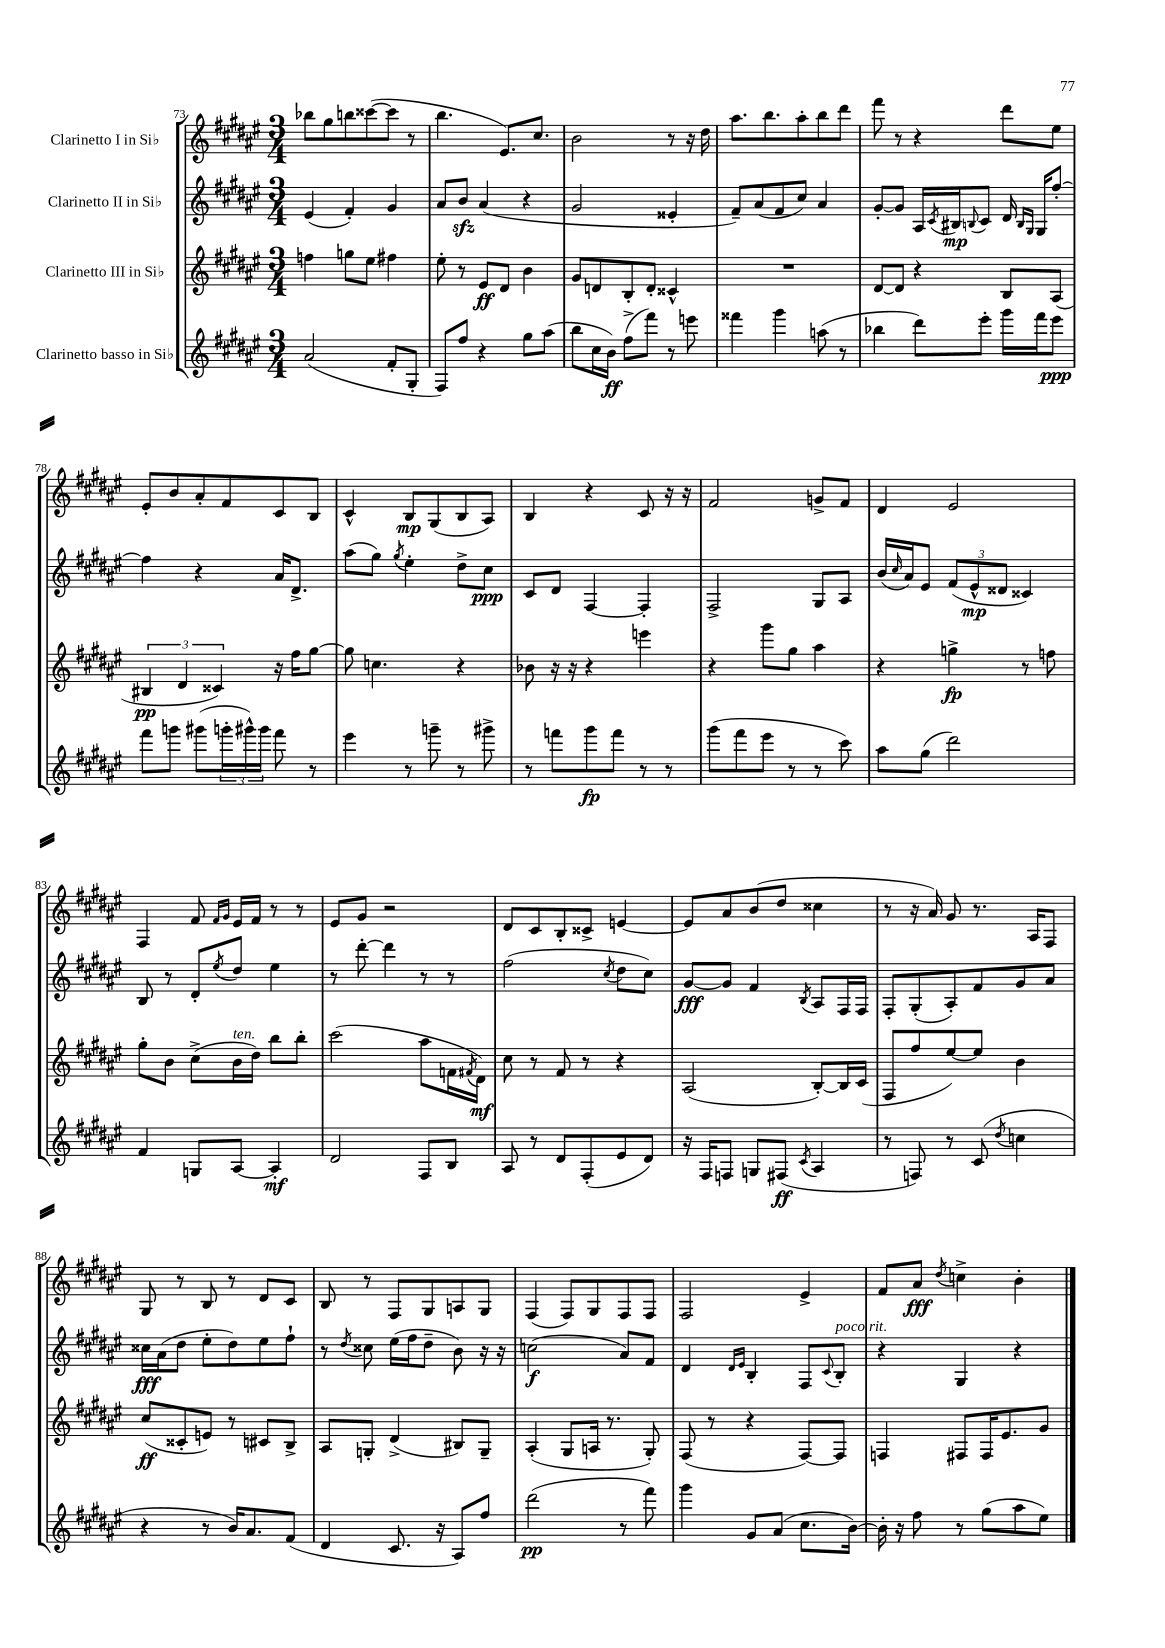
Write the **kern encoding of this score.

**kern	**dynam	**kern	**dynam	**kern	**dynam	**kern	**dynam
*part4	*part4	*part3	*part3	*part2	*part2	*part1	*part1
*staff4	*staff4	*staff3	*staff3	*staff2	*staff2	*staff1	*staff1
*I"Clarinetto basso in Si♭	*	*I"Clarinetto III in Si♭	*	*I"Clarinetto II in Si♭	*	*I"Clarinetto I in Si♭	*
*clefG2	*	*clefG2	*	*clefG2	*	*clefG2	*
*k[f#c#g#d#a#e#]	*	*k[f#c#g#d#a#e#]	*	*k[f#c#g#d#a#e#]	*	*k[f#c#g#d#a#e#]	*
*M3/4	*	*M3/4	*	*M3/4	*	*M3/4	*
=73	=73	=73	=73	=73	=73	=73	=73
(2a#/	.	4ffn\	.	(4e#/	.	8bb-X\L	.
.	.	.	.	.	.	8gg#\	.
.	.	8ggn\L	.	4f#'/)	.	8bbn\	.
.	.	8ee#\J	.	.	.	([8ccc##X\	.
8f#'/L	.	4ff#X\	.	4g#/	.	8ccc##\J]	.
8G#'/J	.	.	.	.	.	8r	.
=74	=74	=74	=74	=74	=74	=74	=74
8F#/L)	.	8ee#'\	.	8a#/L	.	4.bb\	.
8ff#/J	.	8r	.	8bzz/J	.	.	.
4r	.	8e#/L	ff	(4a#/	.	.	.
.	.	8d#/J	.	.	.	8.e#/L)	.
8gg#\L	.	4b\	.	4r	.	.	.
.	.	.	.	.	.	8.cc#/J	.
(8aa#\J	.	.	.	.	.	.	.
=75	=75	=75	=75	=75	=75	=75	=75
8bb\L	.	8g#/L	.	2g#/	.	2b\	.
16cc#\L	.	8dn/	.	.	.	.	.
16b\JJ)	ff	.	.	.	.	.	.
(8ff#^\L	.	8B'/	.	.	.	.	.
8fff#\J)	.	8d'/J	.	.	.	.	.
8r	.	4c##X^^/	.	4e##X'/	.	8r	.
8eeen\	.	.	.	.	.	16r	.
.	.	.	.	.	.	16dd#\	.
=76	=76	=76	=76	=76	=76	=76	=76
4fff##X\	.	2.r	.	8f#~/L)	.	8.aa#\L	.
.	.	.	.	(8a#/	.	.	.
.	.	.	.	.	.	8.bb\	.
4ggg#\	.	.	.	8f#/	.	.	.
.	.	.	.	8cc#/J)	.	8aa#'\	.
(8aan\	.	.	.	4a#/	.	8bb\	.
8r	.	.	.	.	.	8ddd#\J	.
=77	=77	=77	=77	=77	=77	=77	=77
4bb-X\	.	[8d#/L	.	[8g#'/L	.	8fff#\	.
.	.	8d#/J]	.	8g#/J]	.	8r	.
8ddd#\L)	.	4r	.	16A#/LL	.	4r	.
.	.	.	.	8qc#/	.	.	.
.	.	.	.	16B#X/J	mp	.	.
.	.	.	.	8qqBn/	.	.	.
8eee#'\J	.	.	.	8c#/J	.	.	.
16ggg#\LL	.	8B/L	.	16d#/	.	8ddd#\L	.
.	.	.	.	16qqB/LL	.	.	.
.	.	.	.	16qqG#/JJ	.	.	.
16fff#\J	.	.	.	16G#/KL	.	.	.
8eee#\J	ppp	(8A#/J	.	[8ff#'/J	.	8ee#\J	.
!!LO:LB:g=z
=78	=78	=78	=78	=78	=78	=78	=78
8fff#\L	.	6B#X/	pp	4ff#\]	.	8e#'/L	.
8gggn\J	.	.	.	.	.	8b/	.
.	.	6d#/	.	.	.	.	.
(8ggg#X\L	.	.	.	4r	.	8a#'/	.
.	.	6c##X/)	.	.	.	.	.
24gggn'\L	.	.	.	.	.	8f#/	.
24ggg#X^^\)	.	.	.	.	.	.	.
24ggg#\JJ	.	.	.	.	.	.	.
8fff#\	.	16r	.	16a#/KL	.	8c#/	.
.	.	16ff#\KL	.	8.d#^/J	.	.	.
8r	.	[8gg#\J	.	.	.	8B/J	.
=79	=79	=79	=79	=79	=79	=79	=79
4eee#\	.	8gg#\]	.	(8aa#\L	.	4c#^^/	.
.	.	4.ccn\	.	8gg#\J)	.	.	.
.	.	.	.	8qgg#/	.	.	.
8r	.	.	.	4ee#'\	.	8B/L	mp
8gggn~\	.	.	.	.	.	(8G#/	.
8r	.	4r	.	8dd#^\L	.	8B/	.
8ggg#X^\	.	.	.	8cc#\J	ppp	8A#/J)	.
=80	=80	=80	=80	=80	=80	=80	=80
8r	.	8b-X\	.	8c#/L	.	4B/	.
8fffn\L	.	16r	.	8d#/J	.	.	.
.	.	16r	.	.	.	.	.
8ggg#\	fp	4r	.	[4F#/	.	4r	.
8fff\J	.	.	.	.	.	.	.
8r	.	4eeen\	.	4F#'/]	.	8c#/	.
8r	.	.	.	.	.	16r	.
.	.	.	.	.	.	16r	.
=81	=81	=81	=81	=81	=81	=81	=81
(8ggg#\L	.	4r	.	2F#^/	.	2f#/	.
8fff#\	.	.	.	.	.	.	.
8eee#\J	.	8ggg#\L	.	.	.	.	.
8r	.	8gg#\J	.	.	.	.	.
8r	.	4aa#\	.	8G#/L	.	8gn^/L	.
8ccc#\)	.	.	.	8A#/J	.	8f#/J	.
=82	=82	=82	=82	=82	=82	=82	=82
8aa#\L	.	4r	.	(16b/LL	.	4d#/	.
.	.	.	.	16qqcc#/	.	.	.
.	.	.	.	16a#/J)	.	.	.
(8gg#\J	.	.	.	8e#/J	.	.	.
2ddd#\)	.	4ggn^\	fp	(12f#/L	.	2e#/	.
.	.	.	.	12e#^^/	mp	.	.
.	.	.	.	12d##X/J	.	.	.
.	.	8r	.	4c##X/)	.	.	.
.	.	8ffn\	.	.	.	.	.
!!LO:LB:g=z
=83	=83	=83	=83	=83	=83	=83	=83
4f#/	.	8gg#'\L	.	8B/	.	4F#/	.
.	.	8b\J	.	8r	.	.	.
8Gn/L	.	(8cc#^\L	.	8d#'/L	.	8f#/	.
.	.	.	.	.	.	16qqf#/LL	.
.	.	.	.	8qee#/	.	16qqg#/JJ	.
!	!	!LO:TX:a:i:t=ten.	!	!	!	!	!
[8A#/J	.	16b\L	.	8dd#/J	.	16e#/LL	.
.	.	16dd#\JJ)	.	.	.	16f#/JJ	.
4A#'/]	mf	8bb\L	.	4ee#\	.	8r	.
.	.	8bb'\J	.	.	.	8r	.
=84	=84	=84	=84	=84	=84	=84	=84
2d#/	.	(2ccc#\	.	8r	.	8e#/L	.
.	.	.	.	[8ddd#'\	.	8g#/J	.
.	.	.	.	4ddd#\]	.	2r	.
8F#/L	.	8aa#\L	.	8r	.	.	.
8B/J	.	16fn\L	.	8r	.	.	.
.	.	8qf#X/	.	.	.	.	.
.	.	16d#\JJ)	mf	.	.	.	.
=85	=85	=85	=85	=85	=85	=85	=85
8A#/	.	8cc#\	.	(2ff#\	.	8d#/L	.
8r	.	8r	.	.	.	8c#/	.
8d#/L	.	8f#/	.	.	.	8B'/	.
(8F#'/	.	8r	.	.	.	8c##X^/J	.
.	.	.	.	8qcc#/	.	.	.
8e#/	.	4r	.	8dd#\L	.	[4en/	.
8d#/J)	.	.	.	8cc#\J)	.	.	.
=86	=86	=86	=86	=86	=86	=86	=86
16r	.	(2A#/	.	[8g#/L	fff	8e/L]	.
16F#/KL	.	.	.	.	.	.	.
8Fn/J	.	.	.	8g#/J]	.	8a#/	.
8Gn/L	.	.	.	4f#/	.	(8b/	.
(8F#X/J	ff	.	.	.	.	8dd#/J	.
8qc#/	.	.	.	8qB/	.	.	.
4A#/	.	[8B'/L)	.	8A#/L	.	4cc##X\	.
.	.	16B/L]	.	16F#/L	.	.	.
.	.	(16c#/JJ	.	16F#/JJ	.	.	.
=87	=87	=87	=87	=87	=87	=87	=87
8r	.	8F#/L	.	8F#'/L	.	8r	.
8Fn/)	.	8ff#/	.	(8G#'/	.	16r	.
.	.	.	.	.	.	16a#/)	.
8r	.	[8ee#/)	.	8A#'/)	.	8g#/	.
(8c#/	.	8ee#/J]	.	8f#/	.	8.r	.
8qdd#/	.	.	.	.	.	.	.
4ccn\	.	4b\	.	8g#/	.	.	.
.	.	.	.	.	.	16A#/KL	.
.	.	.	.	8a#/J	.	8F#/J	.
!!LO:LB:g=z
=88	=88	=88	=88	=88	=88	=88	=88
4r	.	(8cc#/L	ff	16cc##X\LL	fff	8G#/	.
.	.	.	.	(16a#\J	.	.	.
.	.	8c##X'/	.	8dd#\J	.	8r	.
8r	.	8en/J)	.	8ee#'\L	.	8B/	.
16b/KL)	.	8r	.	8dd#\)	.	8r	.
8.a#/	.	.	.	.	.	.	.
.	.	8c#X/L	.	8ee#\	.	8d#/L	.
(8f#/J	.	8B^/J	.	8ff#`\J	.	8c#/J	.
=89	=89	=89	=89	=89	=89	=89	=89
4d#/	.	8A#/L	.	8r	.	8B/	.
.	.	.	.	8qdd#/	.	.	.
.	.	8Gn'/J	.	8cc##X\	.	8r	.
8.c#/	.	(4d#^/	.	(16ee#\LL	.	8F#/L	.
.	.	.	.	16ff#\J	.	.	.
.	.	.	.	8dd#~\J	.	8G#/	.
16r	.	.	.	.	.	.	.
8A#/L)	.	8B#X/L)	.	8b\)	.	8An/	.
8ff#/J	.	8G~/J	.	16r	.	8G#/J	.
.	.	.	.	16r	.	.	.
=90	=90	=90	=90	=90	=90	=90	=90
(2ddd#\	pp	(4A#'/	.	(2ccn\	f	(4F#/	.
.	.	8G#/L	.	.	.	8F#/L)	.
.	.	16An/Jk	.	.	.	8G#/	.
.	.	8.r	.	.	.	.	.
8r	.	.	.	8a#/L)	.	8F#/	.
8fff#\)	.	8G#'/)	.	8f#/J	.	8F#/J	.
=91	=91	=91	=91	=91	=91	=91	=91
4ggg#\	.	(8F#/	.	4d#/	.	2F#/	.
.	.	8r	.	.	.	.	.
.	.	.	.	16qqd#/LL	.	.	.
.	.	.	.	16qqe#/JJ	.	.	.
8g#/L	.	4r	.	4B'/	.	.	.
(8a#/J	.	.	.	.	.	.	.
8.cc#\L	.	[8F#/L)	.	8F#/L	.	4e#^/	.
.	.	.	.	8qqc#/	.	.	.
!	!	!	!	!LO:TX:a:i:t=poco rit.	!	!	!
.	.	8F#/J]	.	8B'/J	.	.	.
[16b\Jk)	.	.	.	.	.	.	.
=92	=92	=92	=92	=92	=92	=92	=92
16b'\]	.	4Fn/	.	4r	.	8f#/L	.
16r	.	.	.	.	.	.	.
8ff#\	.	.	.	.	.	8a#/J	fff
.	.	.	.	.	.	8qdd#/	.
8r	.	8F#X/L	.	4G#/	.	4ccn^\	.
(8gg#\L	.	16F#/K	.	.	.	.	.
.	.	8.e#/	.	.	.	.	.
8aa#\	.	.	.	4r	.	4b'\	.
8ee#\J)	.	8g#/J	.	.	.	.	.
==	==	==	==	==	==	==	==
*-	*-	*-	*-	*-	*-	*-	*-
